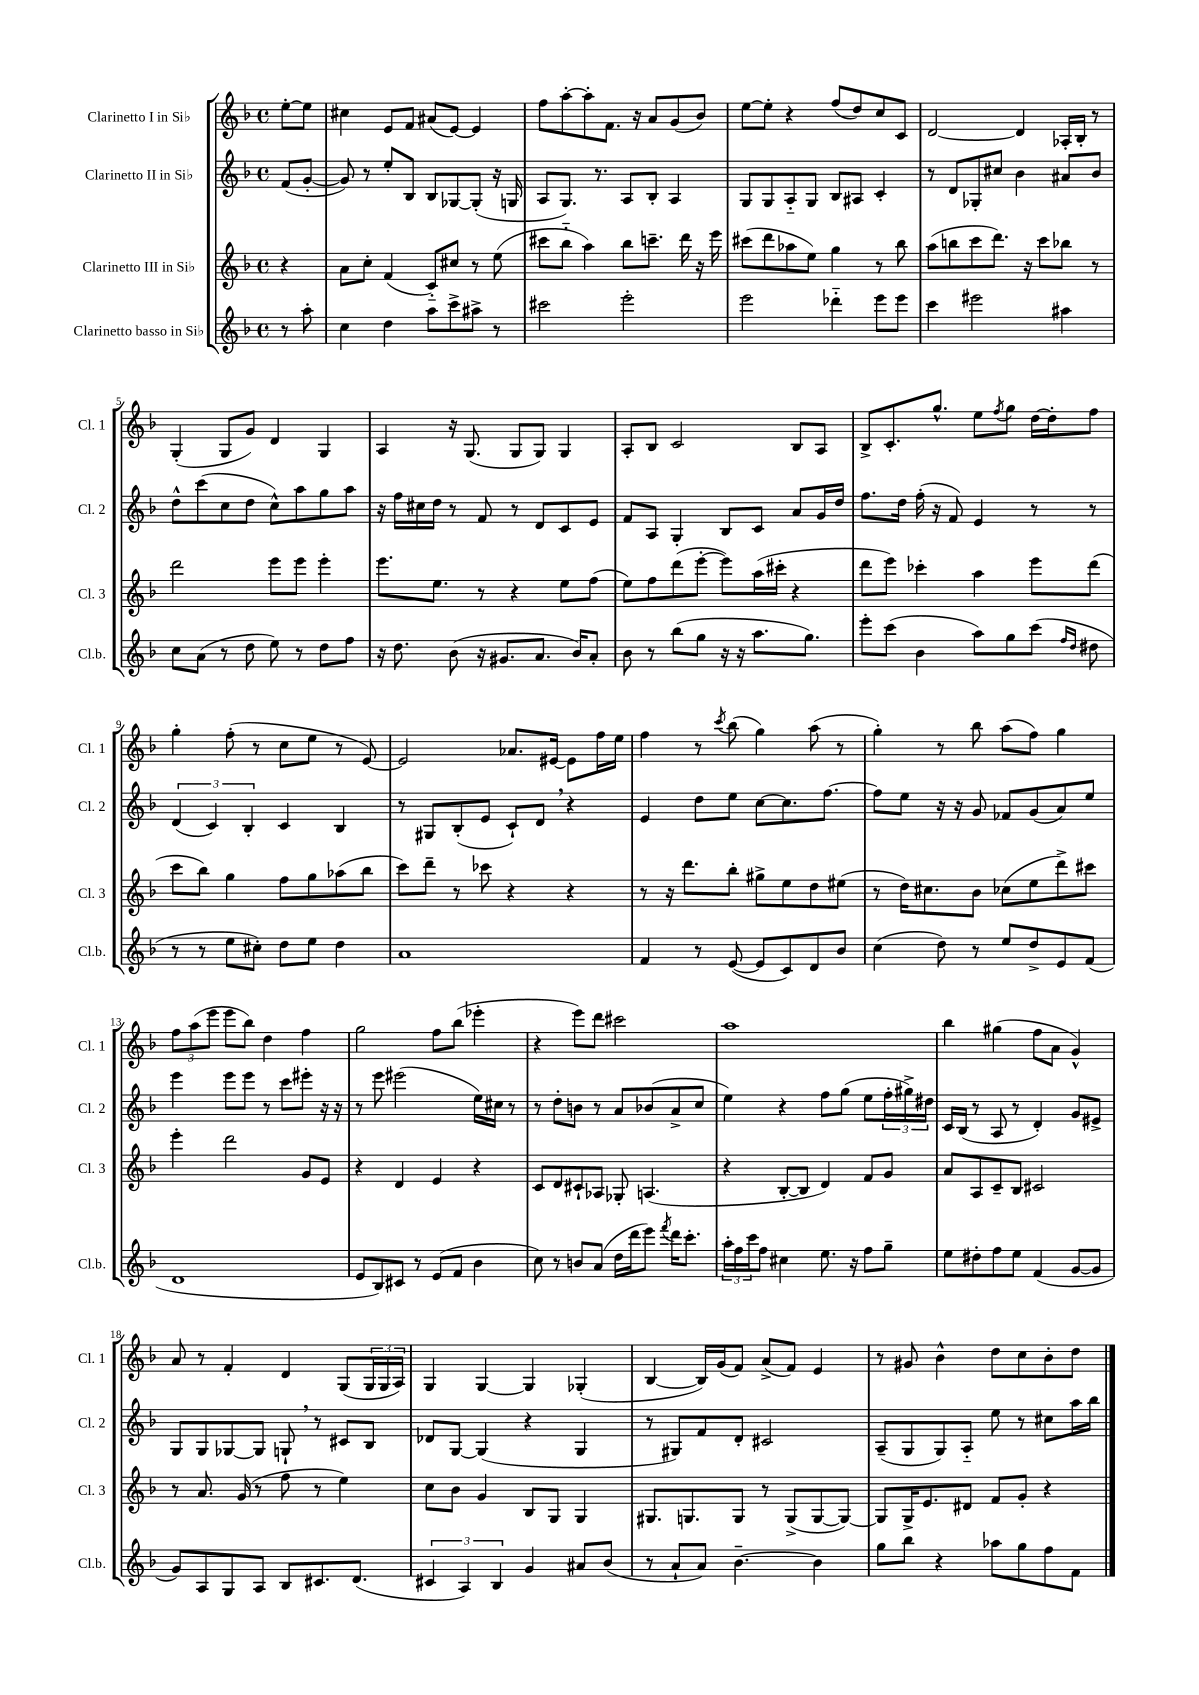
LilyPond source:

<<
\new StaffGroup <<
\new Staff = "s0" \with { instrumentName = "Clarinetto I in Sib" shortInstrumentName = "Cl. 1" } {
    \clef treble \key f \major \defaultTimeSignature \time 4/4 \partial 4
    e''8~-. e''8 |
    cis''4 e'8 f'8 ais'8( e'8~) e'4 |
    f''8 a''8~-. a''8-. f'8. r16 a'8 g'8( bes'8) |
    e''8~ e''8-. r4 f''8( d''8) c''8 c'8 |
    d'2~ d'4 aes16-. bes16-. r8 |
    g4-.( g8 g'8) d'4 g4 |
    a4 r16 g8.( g8 g8) g4 |
    a8-. bes8 c'2 bes8 a8 |
    bes8-> c'8.-. g''8.-^ e''8 \acciaccatura { f''8 } g''8 d''16~ d''16-. f''8 |
    g''4-. f''8-.( r8 c''8 e''8 r8 e'8~) |
    e'2 aes'8. eis'16~ eis'8 f''16 e''16 |
    f''4 r8 \acciaccatura { c'''8 } bes''8( g''4) a''8( r8 |
    g''4-.) r8 bes''8 a''8( f''8) g''4 |
    \tuplet 3/2 { f''8 a''8( e'''8 } e'''8 bes''8) d''4 f''4 |
    g''2 f''8 bes''8( ees'''4-. |
    r4 e'''8) d'''8 cis'''2 |
    a''1 |
    bes''4 gis''4( f''8 a'8 g'4-^) |
    a'8 r8 f'4-. d'4 g8( \tuplet 3/2 { g16 g16 a16) } |
    g4 g4~ g4 ges4-.( |
    bes4~ bes16) g'16( f'8) a'8->( f'8) e'4 |
    r8 gis'8 bes'4-^ d''8 c''8 bes'8-. d''8 \bar "|." |
}
\new Staff = "s1" \with { instrumentName = "Clarinetto II in Sib" shortInstrumentName = "Cl. 2" } {
    \clef treble \key f \major \defaultTimeSignature \time 4/4 \partial 4
    f'8( g'8~-. |
    g'8) r8 e''8-. bes8 bes8 ges8~ ges8-.( r16 g16 |
    a8 g8.) r8. a8 bes8-. a4 |
    g8 g8 a8-_ g8 bes8 ais8 c'4-. |
    r8 d'8 ges8-. cis''8 bes'4 ais'8 bes'8 |
    d''8-^ c'''8( c''8 d''8 c''8-^) a''8 g''8 a''8 |
    r16 f''16 cis''16 d''16 r8 f'8 r8 d'8 c'8 e'8 |
    f'8 a8 g4-. bes8 c'8 a'8 g'16 d''16 |
    f''8. d''16 f''16-.( r16 f'8) e'4 r8 r8 |
    \tuplet 3/2 { d'4( c'4) bes4-. } c'4 bes4 |
    r8 gis8 bes8-.( e'8 c'8-!) d'8 \breathe r4 |
    e'4 d''8 e''8 c''8~ c''8. f''8.~ |
    f''8 e''8 r16 r16 g'8 fes'8 g'8( a'8) e''8 |
    e'''4 e'''8 e'''8 r8 c'''8 eis'''8-. r16 r16 |
    r8 e'''8 eis'''2( e''16) cis''16 r8 |
    r8 d''8-. b'8 r8 a'8 bes'8( a'8-> c''8 |
    e''4) r4 f''8 g''8( e''8 \tuplet 3/2 { f''16-. gis''16->) dis''16 } |
    c'16 bes16( r8 a8 r8 d'4-.) g'8 eis'8-> |
    g8 g8 ges8~ ges8 g8-! \breathe r8 cis'8 bes8 |
    des'8 g8~ g4( r4 g4 |
    r8 gis8) f'8 d'8-. cis'2 |
    a8--( g8 g8) a8-_ e''8 r8 cis''8 a''16 bes''16 \bar "|." |
}
\new Staff = "s2" \with { instrumentName = "Clarinetto III in Sib" shortInstrumentName = "Cl. 3" } {
    \clef treble \key f \major \defaultTimeSignature \time 4/4 \partial 4
    r4 |
    a'8 c''8-. f'4( c'8-_) cis''8 r8 e''8( |
    cis'''8 bes''8-_ a''4) bes''8 c'''8.-- d'''16 r16 e'''16 |
    cis'''8( d'''8 aes''8 e''8) g''4 r8 bes''8 |
    a''8( b''8 c'''8 d'''8.) r16 c'''8 bes''8 r8 |
    d'''2 e'''8 e'''8 e'''4-. |
    e'''8. e''8. r8 r4 e''8 f''8( |
    e''8) f''8 d'''8( e'''8~-. e'''8) a''16( cis'''16-. r4 |
    d'''8 e'''8) ces'''4-. a''4 e'''8 d'''8( |
    c'''8 bes''8) g''4 f''8 g''8 aes''8( bes''8 |
    c'''8) d'''8-- r8 ces'''8 r4 r4 |
    r8 r16 d'''8. bes''8-. gis''8-> e''8 d''8 eis''8( |
    r8 d''16) cis''8. bes'8 ces''8( e''8 d'''8->) cis'''8 |
    e'''4-. d'''2 g'8 e'8 |
    r4 d'4 e'4 r4 |
    c'8 d'8 cis'8-! aes8 ges8-. a4.( |
    r4 bes8~-. bes8 d'4) f'8 g'8 |
    a'8 a8 c'8-- bes8 cis'2 |
    r8 a'8. g'16( r8 f''8 r8 e''4) |
    c''8 bes'8 g'4 bes8 g8 g4 |
    gis8. g8. g8 r8 g8->( g8~ g8~) |
    g8 g16-> e'8. dis'8 f'8 g'8-. r4 \bar "|." |
}
\new Staff = "s3" \with { instrumentName = "Clarinetto basso in Sib" shortInstrumentName = "Cl.b." } {
    \clef treble \key f \major \defaultTimeSignature \time 4/4 \partial 4
    r8 a''8-. |
    c''4 d''4 a''8 c'''8-> ais''8-> r8 |
    cis'''2 e'''2-. |
    e'''2 des'''4-_ e'''8 e'''8 |
    c'''4 eis'''2 ais''4 |
    c''8 a'8( r8 d''8 e''8) r8 d''8 f''8 |
    r16 d''8. bes'8( r16 gis'8. a'8. bes'16) a'8-. |
    bes'8 r8 bes''8( g''8 r16 r16 a''8. g''8.) |
    e'''8-. c'''8( bes'4 a''8) g''8 c'''8( \grace { f''16 d''16 } dis''8 |
    r8 r8 e''8 cis''8-.) d''8 e''8 d''4 |
    a'1 |
    f'4 r8 e'8~( e'8 c'8) d'8 bes'8 |
    c''4( d''8) r8 e''8 d''8-> e'8 f'8( |
    d'1 |
    e'8 bes8) cis'8 r8 e'8( f'8 bes'4 |
    c''8) r8 b'8 a'8( d''16 d'''16 e'''8) \acciaccatura { f'''8 } d'''16 c'''8.-. |
    \tuplet 3/2 { a''16-. f''16 c'''16 } f''8 cis''4 e''8. r16 f''8 g''8-- |
    e''8 dis''8-. f''8 e''8 f'4( g'8~ g'8 |
    g'8) a8 g8 a8 bes8 cis'8. d'8.( |
    \tuplet 3/2 { cis'4 a4) bes4 } g'4 ais'8 bes'8( |
    r8 a'8-! a'8) bes'4.~-- bes'4 |
    g''8 bes''8 r4 aes''8 g''8 f''8 f'8 \bar "|." |
}
>>
>>
